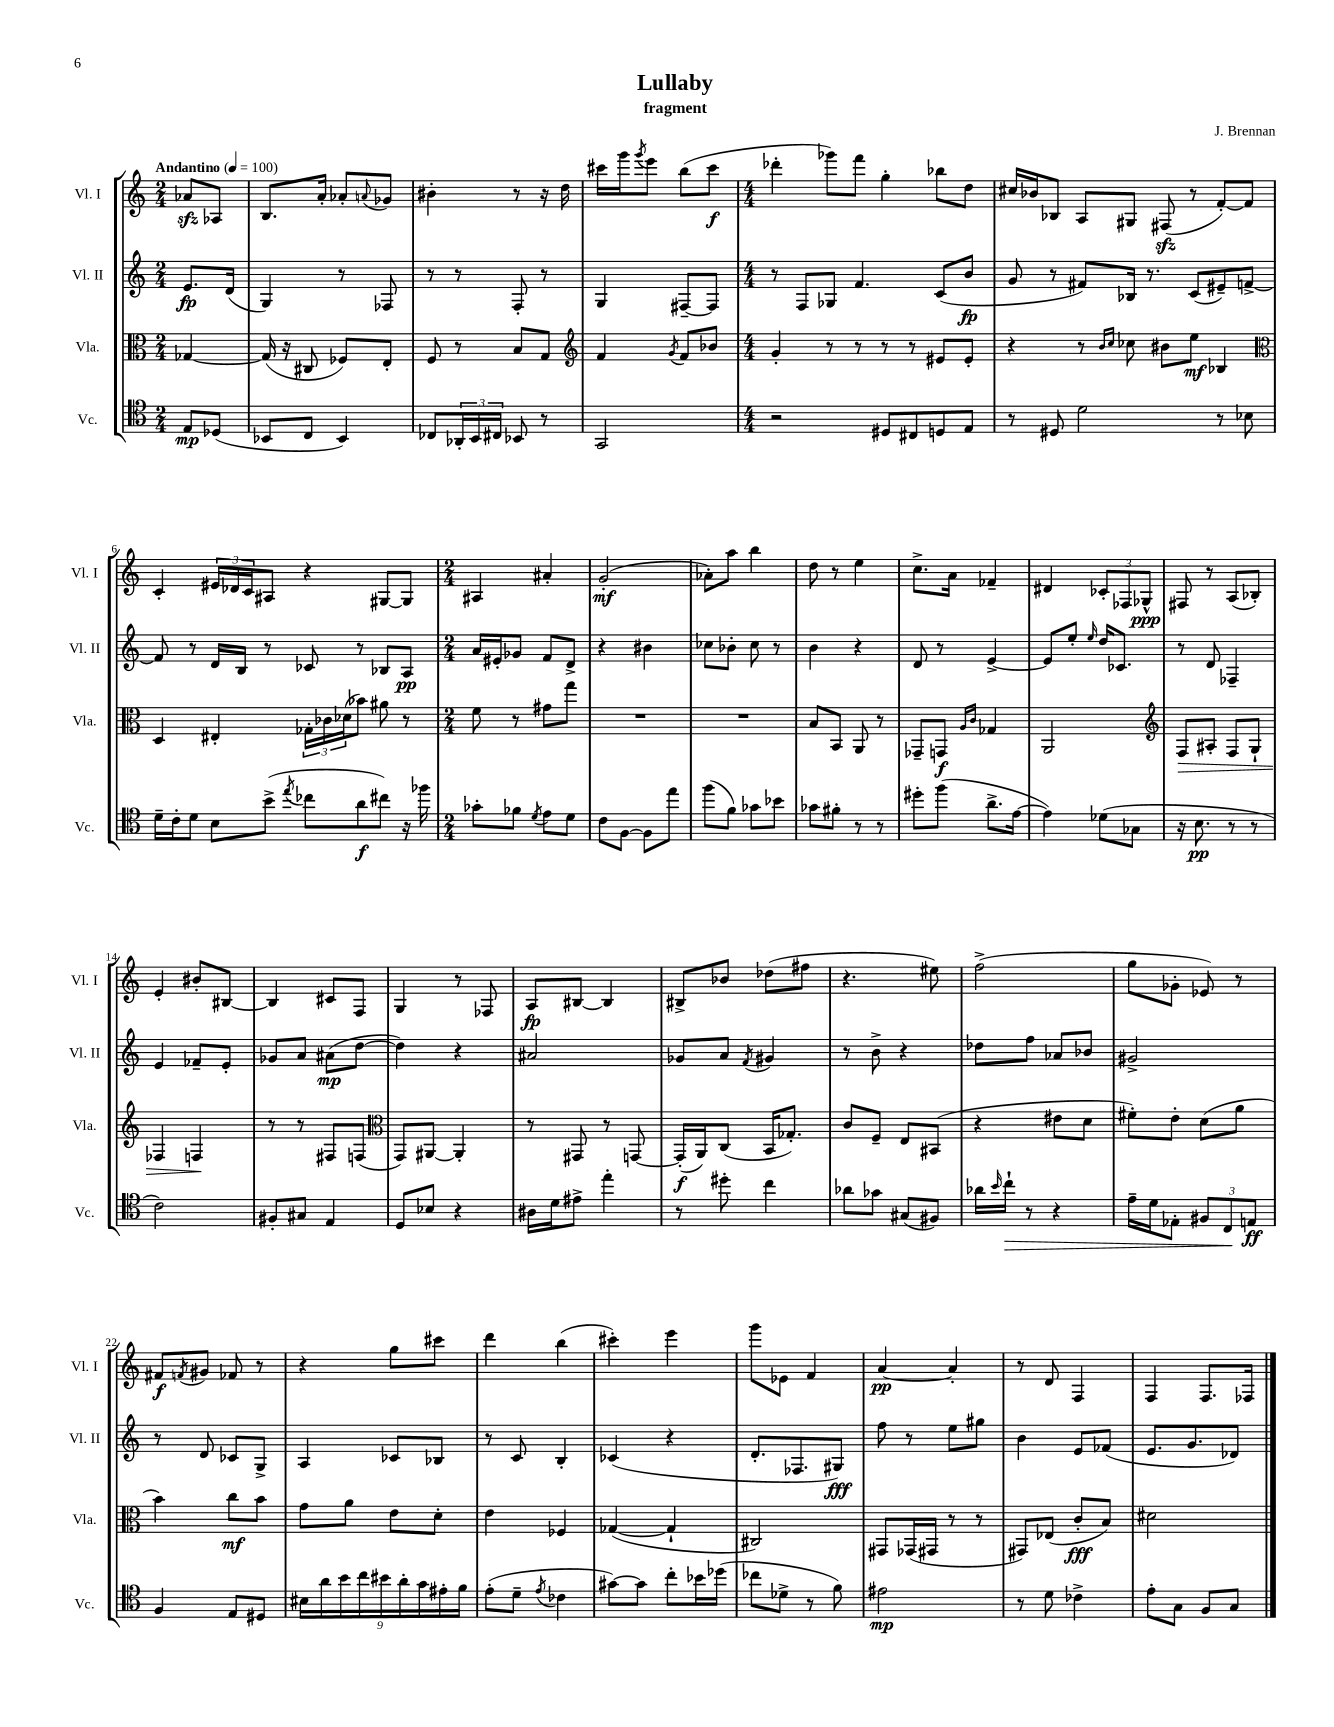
\header { title = "Lullaby" composer = "J. Brennan" subtitle = "fragment" }
<<
\new StaffGroup <<
\new Staff = "s0" \with { instrumentName = "Vl. I" shortInstrumentName = "Vl. I" } {
    \clef treble \key c \major \numericTimeSignature \time 2/4 \partial 4 \tempo "Andantino" 4 = 100
    aes'8\sfz aes8 |
    b8. a'16-. aes'8-. \appoggiatura { a'8 } ges'8 |
    bis'4-. r8 r16 d''16 |
    cis'''16 g'''16 \acciaccatura { g'''8 } e'''8 b''8( cis'''8\f |
    \numericTimeSignature \time 4/4 des'''4-. ges'''8) f'''8 g''4-. bes''8 d''8 |
    cis''16 bes'16 bes8 a8 gis8 fis8\sfz( r8 f'8~-.) f'8 |
    c'4-. \tuplet 3/2 { eis'16 des'16 c'16 } ais8 r4 gis8~ gis8 |
    \numericTimeSignature \time 2/4 ais4 ais'4-. |
    g'2-.\mf( |
    aes'8-.) a''8 b''4 |
    d''8 r8 e''4 |
    c''8.-> a'16 fes'4-- |
    dis'4 \tuplet 3/2 { ces'8-. fes8 ges8-^\ppp } |
    fis8 r8 a8( bes8-.) |
    e'4-. bis'8-. bis8~ |
    bis4 cis'8 f8 |
    g4 r8 fes8 |
    a8\fp bis8~ bis4 |
    bis8-> bes'8 des''8( fis''8 |
    r4. eis''8) |
    f''2->( |
    g''8 ges'8-. ees'8) r8 |
    fis'8\f \acciaccatura { f'8 } gis'8 fes'8 r8 |
    r4 g''8 cis'''8 |
    d'''4 b''4( |
    cis'''4-.) e'''4 |
    g'''8 ees'8 f'4 |
    a'4~\pp a'4-. |
    r8 d'8 f4 |
    f4 f8. fes16 \bar "|." |
}
\new Staff = "s1" \with { instrumentName = "Vl. II" shortInstrumentName = "Vl. II" } {
    \clef treble \key c \major \numericTimeSignature \time 2/4 \partial 4
    e'8.\fp d'16( |
    g4) r8 fes8 |
    r8 r8 f8-. r8 |
    g4 fis8~-- fis8 |
    \numericTimeSignature \time 4/4 r8 f8 ges8 f'4. c'8( b'8\fp |
    g'8 r8 fis'8) bes16 r8. c'8( eis'8--) f'8~-> |
    f'8 r8 d'16 b16 r8 ces'8 r8 bes8 a8\pp |
    \numericTimeSignature \time 2/4 a'16 eis'16-. ges'8 f'8 d'8-> |
    r4 bis'4 |
    ces''8 bes'8-. ces''8 r8 |
    b'4 r4 |
    d'8 r8 e'4~-> |
    e'8 e''8-. \grace { e''16 } d''16 ces'8. |
    r8 d'8 fes4-- |
    e'4 fes'8-- e'8-. |
    ges'8 a'8 ais'8\mp( d''8~ |
    d''4) r4 |
    ais'2 |
    ges'8 a'8 \acciaccatura { f'8 } gis'4 |
    r8 b'8-> r4 |
    des''8 f''8 aes'8 bes'8 |
    gis'2-> |
    r8 d'8 ces'8 g8-> |
    a4 ces'8 bes8 |
    r8 c'8 b4-. |
    ces'4( r4 |
    d'8.-. fes8. gis8\fff) |
    f''8 r8 e''8 gis''8 |
    b'4 e'8 fes'8( |
    e'8. g'8. des'8) \bar "|." |
}
\new Staff = "s2" \with { instrumentName = "Vla." shortInstrumentName = "Vla." } {
    \clef alto \key c \major \numericTimeSignature \time 2/4 \partial 4
    ges4~ |
    ges16( r16 cis8 fes8) e8-. |
    f8 r8 b8 g8 |
    \clef treble f'4 \acciaccatura { g'8 } f'8 bes'8 |
    \numericTimeSignature \time 4/4 g'4-. r8 r8 r8 r8 eis'8 eis'8-. |
    r4 r8 \grace { b'16 c''16 } ces''8 bis'8 e''8\mf bes4 |
    \clef alto d4 eis4-. \tuplet 3/2 { ges16-. ces'16 des'16( } bes'8) ais'8 r8 |
    \numericTimeSignature \time 2/4 f'8 r8 gis'8 g''8 |
    R2 |
    R2 |
    b8 b,8 a,8 r8 |
    ges,8-- g,8\f \grace { a16 c'16 } ges4 |
    a,2 |
    \clef treble f8\> ais8-. f8 g8-! |
    fes4 f4\! |
    r8 r8 fis8 f8( |
    \clef alto g,8) ais,8~ ais,4-. |
    r8 gis,8 r8 g,8~ |
    g,16-.\f( a,16) c8( b,16 ges8.-.) |
    c'8 f8-- e8 bis,8( |
    r4 eis'8 d'8 |
    fis'8-.) e'8-. d'8( a'8 |
    b'4) c''8\mf b'8 |
    g'8 a'8 e'8 d'8-. |
    e'4 fes4 |
    ges4~( ges4-! |
    cis2) |
    gis,8 ges,16( gis,16 r8 r8 |
    gis,8) ees8( c'8-.\fff b8) |
    dis'2 \bar "|." |
}
\new Staff = "s3" \with { instrumentName = "Vc." shortInstrumentName = "Vc." } {
    \clef tenor \key c \major \numericTimeSignature \time 2/4 \partial 4
    e8\mp des8( |
    bes,8 c8 bes,4) |
    ces8 \tuplet 3/2 { aes,16-. b,16 cis16 } bes,8 r8 |
    g,2 |
    \numericTimeSignature \time 4/4 r2 dis8 cis8 d8 e8 |
    r8 dis8 d'2 r8 bes8 |
    d'16-- c'16-. d'8 b8 b'8->( \acciaccatura { e''8 } ces''8 a'8\f cis''8) r16 fes''16 |
    \numericTimeSignature \time 2/4 ges'8-. fes'8 \acciaccatura { d'8 } e'8 d'8 |
    c'8 f8~ f8 e''8 |
    f''8( f'8) ges'8 bes'8 |
    ges'8 fis'8-. r8 r8 |
    dis''8-. f''8( a'8.-> e'16~ |
    e'4) des'8( ges8 |
    r16 b8.\pp r8 r8 |
    c'2) |
    fis8-. gis8 e4 |
    d8 bes8 r4 |
    ais16 d'16 eis'8-> e''4-. |
    r8 dis''8-. c''4 |
    aes'8 ges'8 gis8( fis8) |
    aes'16 \grace { b'16 } c''16-!\> r8 r4 |
    e'16-- d'16 ees8-. \tuplet 3/2 { fis8 c8\! e8\ff } |
    f4 e8 dis8 |
    \tuplet 9/8 { bis16 a'16 b'16 c''16 bis'16 a'16-. g'16 eis'16-. f'16 } |
    e'8-.( d'8-- \acciaccatura { e'8 } ces'4 |
    gis'8~) gis'8 c''8-. bes'16 des''16( |
    ces''8 des'8-> r8 f'8) |
    eis'2\mp |
    r8 d'8 ces'4-> |
    e'8-. g8 f8 g8 \bar "|." |
}
>>
>>
